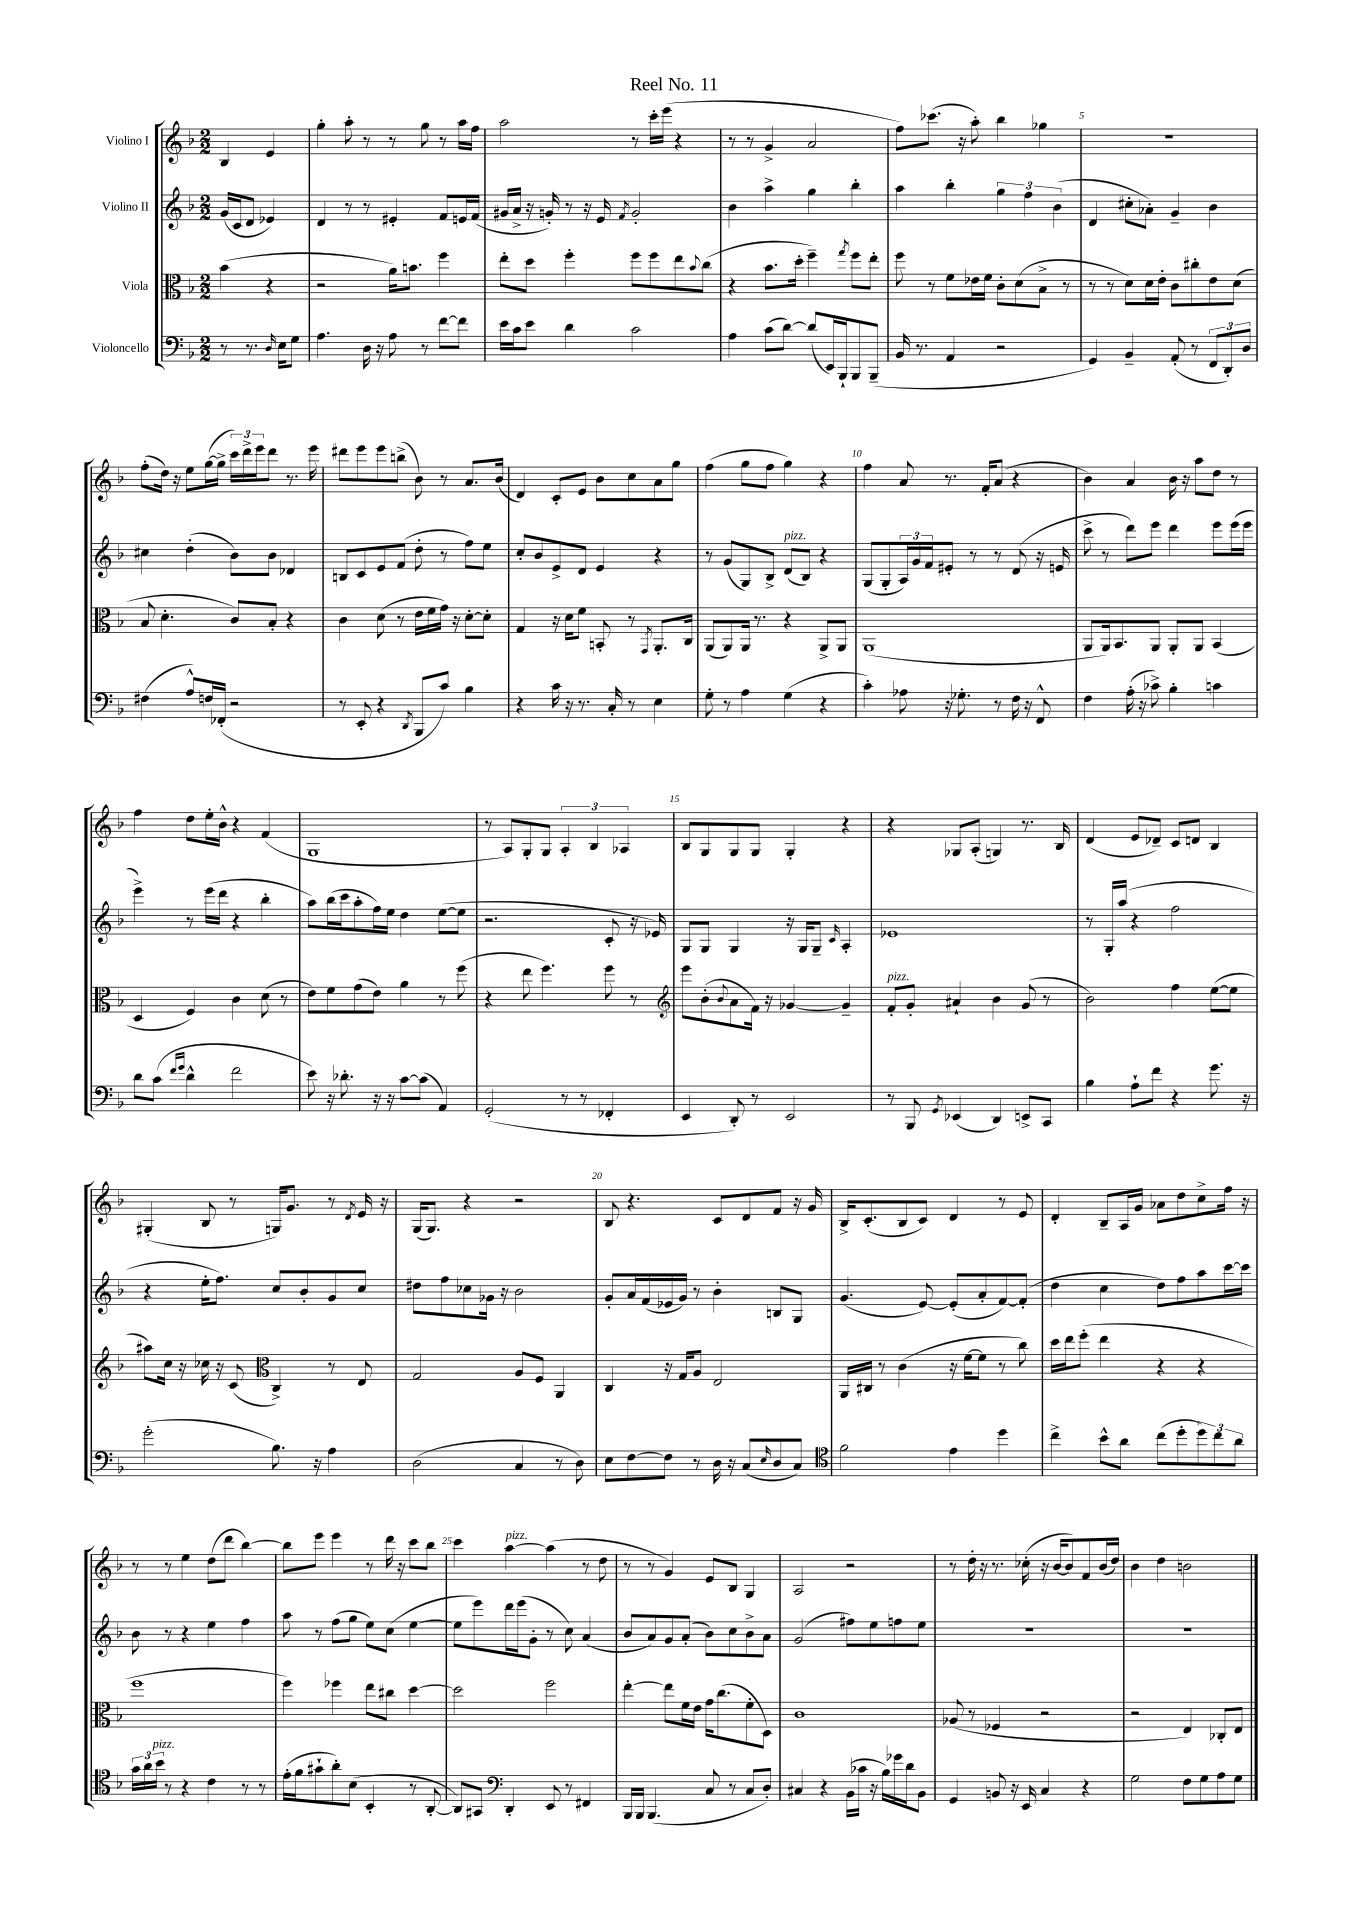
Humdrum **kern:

**kern	**kern	**kern	**kern
*staff4	*staff3	*staff2	*staff1
*clefF4	*clefC3	*clefG2	*clefG2
*k[b-]	*k[b-]	*k[b-]	*k[b-]
*M2/2	*M2/2	*M2/2	*M2/2
8r	(4b-	(16g	4B-
.	.	16c	.
8.r	.	8d	.
.	4r	4e-)	4e
16qqD	.	.	.
16E	.	.	.
8G	.	.	.
=	=	=	=
4.A	2r	4d	4gg'
.	.	8r	8aa'
16D	.	8r	8r
16r	.	.	.
8A	16a)	4e#'	8r
.	8.b	.	.
8r	.	.	8gg
[8f	4ff	8f	8r
8f]	.	16e	16aa
.	.	(16f	16ff
=	=	=	=
16e	8ee'	16g#	2aa
16c	.	16a^	.
8e	8dd	16r	.
.	.	16g')	.
4d	4ff'	8r	.
.	.	16r	.
.	.	16e	.
.	.	8qf	.
2c	8ff	2g'	8r
.	8ff	.	16ccc'
.	.	.	(16eee
.	8ee	.	4r
.	8qqb-	.	.
.	(8cc	.	.
=	=	=	=
4A	4r	4b-	8r
.	.	.	8r
(8c	8.b-	4aa^	4g^
[8d)	.	.	.
.	16dd'	.	.
(8d]	4ff~)	4gg	2a
16EE)	.	.	.
16BBB-`	.	.	.
.	8qgg	.	.
8BBB-	8ff	4bb-'	.
(8BBB-~	8ee'	.	.
=	=	=	=
16BB-	8ff	4aa	8ff)
8.r	.	.	.
.	8r	.	(8.ccc-
4AA	8f	4bb-'	.
.	.	.	16r
.	16e-	.	8aa')
.	16f	.	.
2r	8c'	6gg	4bb-
.	(8d	.	.
.	.	6ff	.
.	8B-^	.	4gg-
.	.	(6b-	.
.	8r	.	.
=	=	=	=
4GG)	8r	4d	1r
.	8r	.	.
4BB-~	8d)	8cc#'	.
.	16d	8a-')	.
.	16e'	.	.
(8AA'	8c	4g~	.
8r	8cc#'	.	.
12FF	8e	4b-	.
12DD')	.	.	.
.	(8d	.	.
12D	.	.	.
=	=	=	=
(4F#	8B-	4cc#	(8ff'
.	4.d'	.	16dd)
.	.	.	16r
8A^^)	.	(4dd'	8ee
16F	.	.	([16gg
(16FF-'	.	.	16gg^]
2r	8c)	8b-)	24ccc)
.	.	.	24ddd^
.	.	.	24eee
.	8B-'	8b-	8ddd
.	4r	4d-	8.r
.	.	.	16eee
=	=	=	=
8r	4c	8B	8ddd#
8EE'	.	8c	8eee
4r	(8d	8e	8eee
.	8r	(8f	(8bb^
8qDD	.	.	.
8BBB-	16e	8dd'	8b-)
.	16f	.	.
8c)	16g)	8r	8r
.	16r	.	.
4B-	[8d'	8ff)	8.a
.	8d']	8ee	.
.	.	.	(16b-
=	=	=	=
4r	4G	8cc'	4d)
.	.	8b-	.
16c	16r	8e^	8c'
16r	16d	.	.
8.r	8f	8d	8e
.	8BB'	4e	8b-
16C'	.	.	.
8r	8r	.	8cc
.	8qGG	.	.
4E	8.AA'	4r	8a
.	.	.	8gg
.	16C	.	.
=	=	=	=
8G'	(8AA	8r	(4ff
8r	8AA)	(8g	.
4A	16AA	8G)	8gg
.	8.r	.	.
.	.	8B-^	8ff
(4G	4r	(8d	4gg)
.	.	8B-)	.
4r	8AA^	4r	4r
.	8AA	.	.
=	=	=	=
4c')	(1AA	(8G	4ff
.	.	8G'	.
8A-	.	24A)	8a
.	.	24g	.
.	.	24f	.
16r	.	8e#'	8.r
8.G-'	.	.	.
.	.	8r	.
.	.	.	16f'
8r	.	8r	(8a
16F	.	(8d	4r
16r	.	.	.
8FF^^	.	16r	.
.	.	16e	.
=	=	=	=
4F	8AA	8ccc^	4b-)
.	16AA)	8r	.
.	8.BB-	.	.
(16A'	.	8ddd)	4a
16r	.	.	.
8c-^)	8AA	8eee	.
4B-'	8AA'	4ddd	16b-
.	.	.	16r
.	8AA	.	8aa
4c	(4BB-	8eee	8dd
.	.	(16eee	8r
.	.	16eee	.
=	=	=	=
8d	4D	4eee^)	4ff
(8c	.	.	.
16qqf	.	.	.
16qqg	.	.	.
4d^^	4F)	8r	8dd
.	.	(16eee	16ee'
.	.	16ddd	16b-^^
2f	4c	4r	4r
.	(8d	4bb-'	(4f
.	8r	.	.
=	=	=	=
8e)	8e)	8aa)	1G
16r	8f	(16bb-	.
8.d-'	.	16ccc	.
.	(8g	8aa'	.
16r	8e)	16ff)	.
16r	.	16ee	.
[8c	4a	4dd	.
(8c]	.	.	.
4AA)	8r	([8ee	.
.	(8ff	8ee]	.
=	=	=	=
(2GG'	4r	2.r	8r
.	.	.	8A)
.	8ee	.	8G'
.	4.ff)	.	8G
8r	.	.	6A'
8r	.	.	.
.	.	.	6B-
4FF-'	8ff	8c'	.
.	.	.	6A-
.	8r	16r	.
.	.	16e-)	.
=	=	=	=
*	*clefG2	*	*
4EE	8eee	8G	8B-
.	(8b-'	8G	8G
.	8qqb-	.	.
8DD')	8a	4G	8G
8r	16f)	.	8G
.	16r	.	.
2EE	[4g-	16r	4G'
.	.	16G	.
.	.	8G~	.
.	.	16qqc	.
.	4g-~]	4A'	4r
=	=	=	=
8r	8f'	1e-	4r
8BBB-	8g'	.	.
8qGG	.	.	.
(4EE-	4a#`	.	8G-
.	.	.	(8A'
4DD)	4b-	.	4G)
8EE^	(8g	.	8.r
8CC	8r	.	.
.	.	.	16B-
=	=	=	=
4B-	2b-)	8r	(4d
.	.	16G'	.
.	.	(16aa	.
8A`	.	4r	8e
8f	.	.	8d-~)
4r	4ff	2ff	8c
.	.	.	8d
8.g	([8ee	.	4B-
.	8ee]	.	.
16r	.	.	.
=	=	=	=
(2g'	8aa#)	4r	(4G#'
.	16cc	.	.
.	16r	.	.
.	16cc-	16ee'	8B-
.	16r	8.ff)	.
.	(8c	.	8r
*	*clefC3	*	*
8.B-)	4C^)	8cc	16G)
.	.	.	8.g
.	.	8b-'	.
16r	.	.	.
4A	8r	8g	8r
.	.	.	8qd
.	8E	8cc	16e
.	.	.	16r
=	=	=	=
(2D	2G	8dd#	(16G
.	.	.	8.G)
.	.	8ff	.
.	.	8cc-	4r
.	.	16g-	.
.	.	16r	.
4C	8A	2b-	2r
.	8F	.	.
8r	4AA	.	.
8D)	.	.	.
=	=	=	=
8E	4C	8g'	8B-
[8F	.	16a	4.r
.	.	(16f	.
8F]	16r	16e-	.
.	16G	16g)	.
8r	8A	8r	.
16D	2E	4b-'	8c
16r	.	.	.
(8C	.	.	8d
16qqE	.	.	.
8D	.	8B	8f
8C)	.	8G	16r
.	.	.	16g
=	=	=	=
*clefC4	*	*	*
2f	16AA	(4.g	16B-^
.	16C#	.	(8.c'
.	8r	.	.
.	(4c	.	8B-
.	.	[8e)	8c)
4e	16r	(8e']	4d
.	[16f	.	.
.	8f]	8a'	.
4dd	8r	[8f)	8r
.	8cc)	(8f']	8e
=	=	=	=
4cc^	16dd	4dd	4d'
.	16ee	.	.
.	(8ff'	.	.
8b-^^	4ee	4cc	8B-~
8a	.	.	16A
.	.	.	16g
(8cc	4r	8dd)	8a-
8dd'	.	8ff	8dd
12dd)	4r	8aa	8cc^
12cc	.	.	.
.	.	[16ccc	16ff
12a	.	.	.
.	.	16ccc]	16r
=	=	=	=
24g	1ff	8b-	8r
24a	.	.	.
24b-	.	.	.
8r	.	8r	8r
4r	.	4r	4ee
4c	.	4ee	(8dd
.	.	.	8ddd
8r	.	4ff	[4bb-)
8r	.	.	.
=	=	=	=
(16e'	4ff)	8aa	8bb-]
16f	.	.	.
8g#`	.	8r	8eee
8a')	4ff-	(8ff	4eee
(8B-	.	8gg	.
4BB-'	8ee	8ee)	8r
.	8cc#	(8cc	16ddd
.	.	.	16r
8r	[4dd	[4ee	8ccc
[8AA'	.	.	8bb-
=	=	=	=
8AA])	2dd]	8ee]	4ccc
8GG#	.	8eee)	.
*clefF4	*	*	*
4DD'	.	16ddd	[4aa
.	.	(16eee	.
.	.	8g'	.
8EE	2ff	8r	(4aa]
8r	.	8cc)	.
4FF#	.	(4a	8r
.	.	.	8dd
=	=	=	=
16BBB-	[4ee'	8b-	8r
16BBB-	.	.	.
(4.BBB-	.	8a)	8r
.	8ee]	8g	4g)
.	16f	(8a'	.
.	16e	.	.
8C	16g	8b-)	8e
.	(8.cc	.	.
8r	.	8cc	8B-
8C	8f'	8b-^	4G
8D')	8D)	8a	.
=	=	=	=
4C#	1c	(2g	2A
4r	.	.	.
(16BB-	.	8ff#)	2r
16c-	.	.	.
16r	.	8ee	.
16B-)	.	.	.
16g-	.	8ff	.
16d	.	.	.
8BB-	.	8ee	.
=	=	=	=
4GG	(8A-	1r	8r
.	8r	.	16dd'
.	.	.	16r
8BB	4F-	.	8.r
16r	.	.	.
16EE	.	.	(16cc-'
4C	2r	.	16r
.	.	.	[16b-
.	.	.	8b-])
4r	.	.	8f
.	.	.	(16b-
.	.	.	16dd)
=	=	=	=
2G	2r	1r	4b-
.	.	.	4dd
8F	4E)	.	2b
8G	.	.	.
8A	8C-'	.	.
8G	8E	.	.
==	==	==	==
*-	*-	*-	*-
